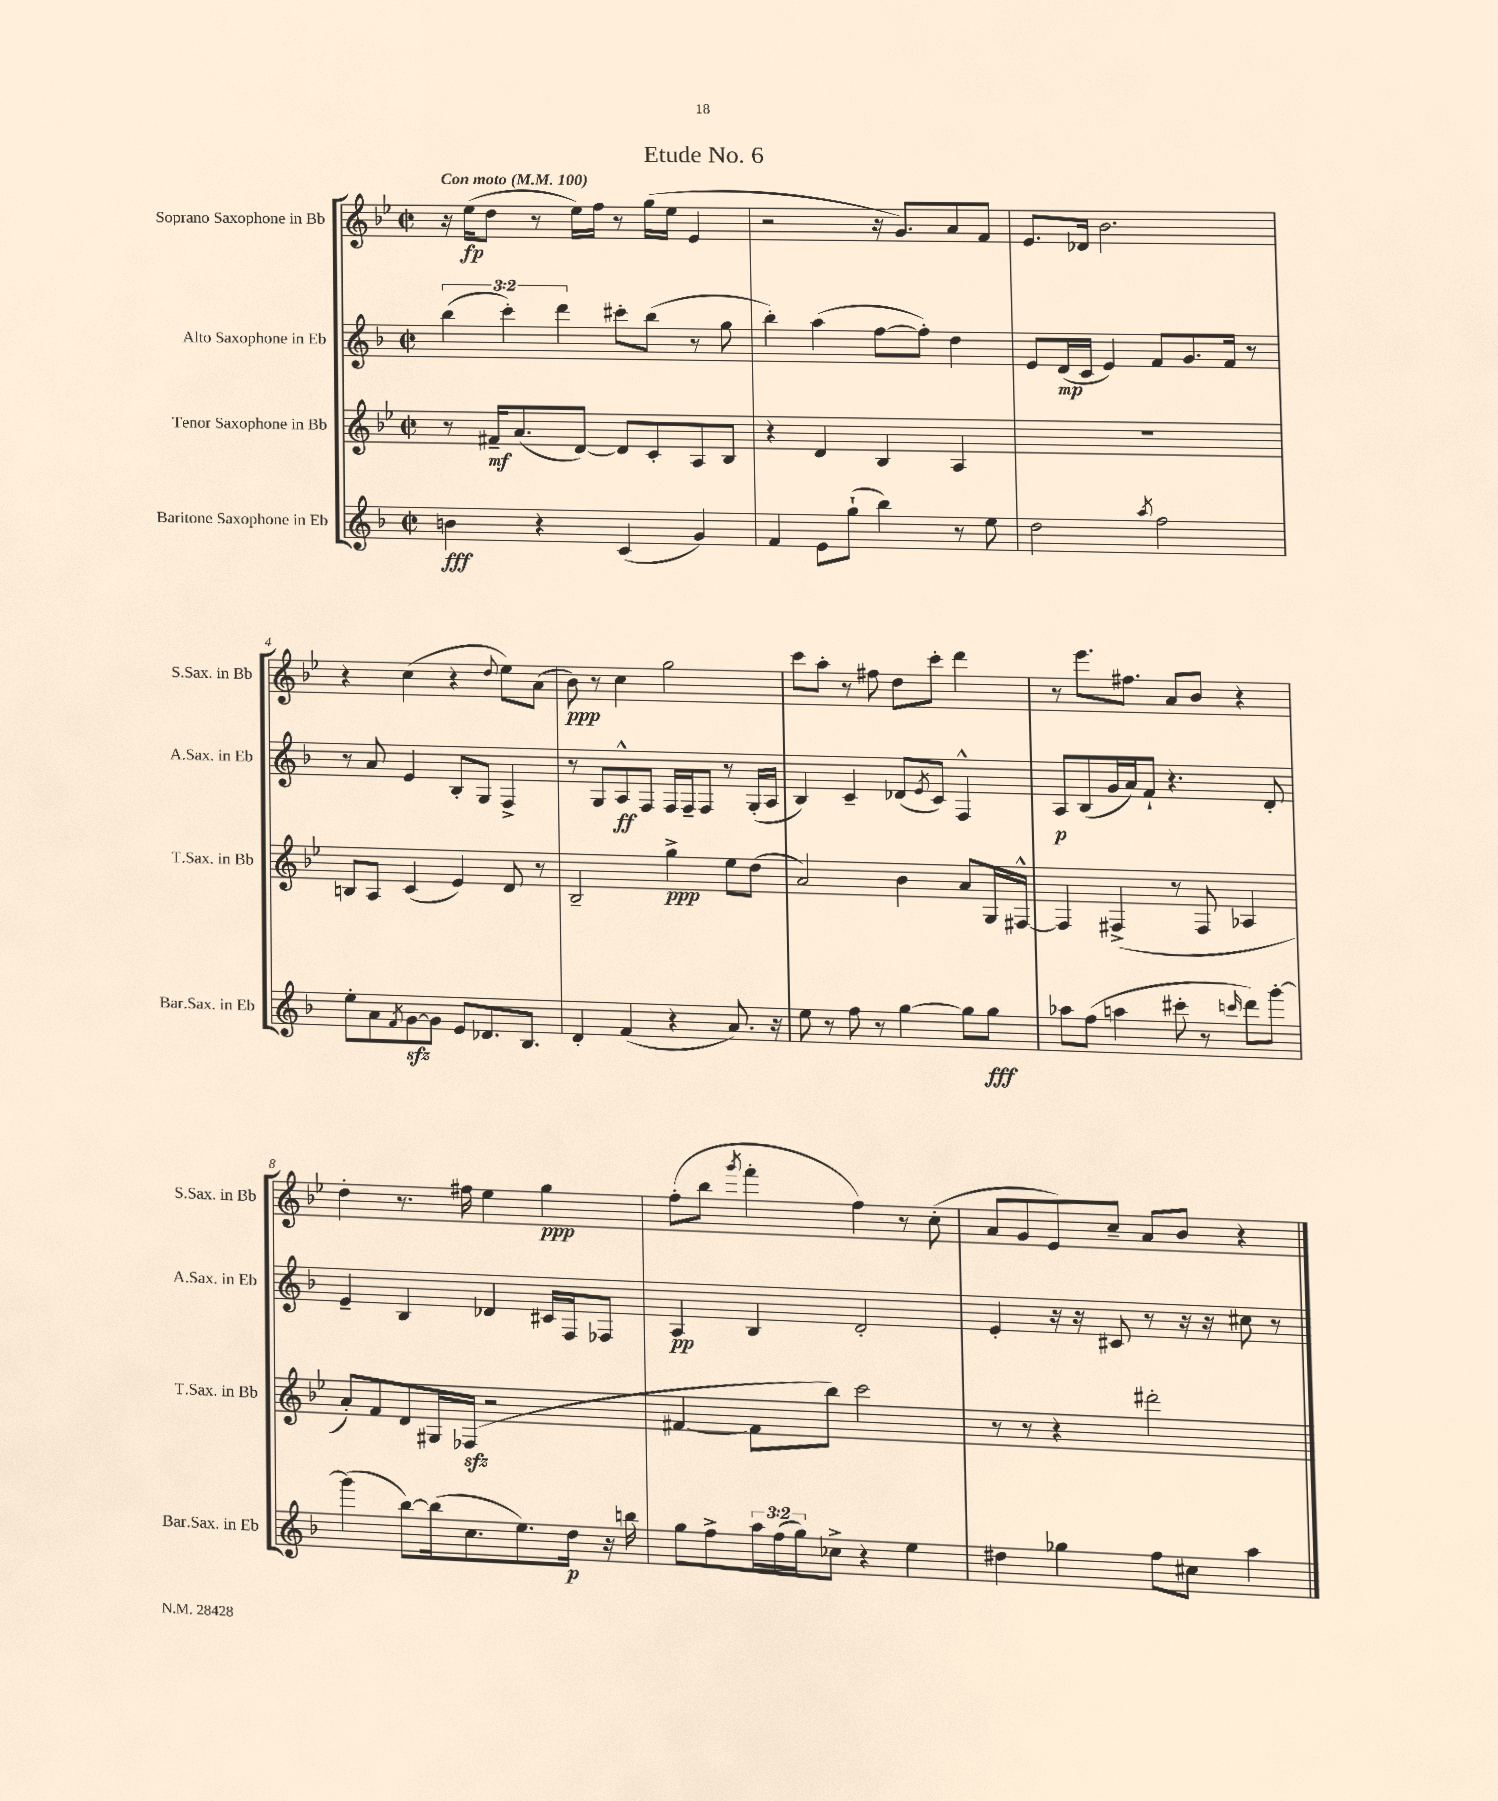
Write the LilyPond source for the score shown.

\header { title = "Etude No. 6" }
<<
\new StaffGroup <<
\new Staff = "s0" \with { instrumentName = "Soprano Saxophone in Bb" shortInstrumentName = "S.Sax. in Bb" } {
    \clef treble \key bes \major \defaultTimeSignature \time 2/2 \tempo "Con moto" 4 = 100
    r16 ees''16\fp( d''8 r8 ees''16) f''16 r8 g''16( ees''16 ees'4 |
    r2 r16 g'8.) a'8 f'8 |
    ees'8. des'16 bes'2. |
    r4 c''4( r4 \appoggiatura { d''8 } ees''8) a'8( |
    bes'8\ppp) r8 c''4 g''2 |
    c'''8 a''8-. r8 fis''8 d''8 c'''8-. d'''4 |
    r8 ees'''8. fis''8. a'8 bes'8 r4 |
    d''4-. r8. fis''16 ees''4 g''4\ppp |
    f''8-.( bes''8 \acciaccatura { g'''8 } f'''4-. f''4) r8 c''8-.( |
    a'8 g'8 ees'8) c''8-- a'8 bes'8 r4 \bar "|." |
}
\new Staff = "s1" \with { instrumentName = "Alto Saxophone in Eb" shortInstrumentName = "A.Sax. in Eb" } {
    \clef treble \key f \major \defaultTimeSignature \time 2/2 \override Staff.TupletNumber.text = #tuplet-number::calc-fraction-text
    \tuplet 3/2 { bes''4( c'''4-.) d'''4 } cis'''8-. bes''8( r8 g''8 |
    bes''4-.) a''4( f''8~ f''8-.) d''4 |
    e'8 d'16\mp( c'16 e'4) f'8 g'8. f'16 r8 |
    r8 a'8 e'4 bes8-. g8 f4-> |
    r8 g8 a8-^\ff f8 f16 f16-- f8 r8 g16-.( a16 |
    bes4) c'4-- des'8( \acciaccatura { e'8 } c'8) f4-^ |
    a8\p bes8( g'16 a'16) f'8-! r4. d'8-. |
    e'4-- bes4 des'4 cis'16 f16 fes8 |
    a4\pp bes4 d'2-. |
    e'4-. r16 r16 cis'8 r8 r16 r16 cis''8 r8 \bar "|." |
}
\new Staff = "s2" \with { instrumentName = "Tenor Saxophone in Bb" shortInstrumentName = "T.Sax. in Bb" } {
    \clef treble \key bes \major \defaultTimeSignature \time 2/2
    r8 fis'16--\mf a'8.( d'8~) d'8 c'8-. a8 bes8 |
    r4 d'4 bes4 a4 |
    R1 |
    b8 a8 c'4( ees'4) d'8 r8 |
    bes2-- g''4->\ppp ees''8 d''8( |
    a'2) bes'4 a'8 g16 fis16~-^ |
    fis4 fis4->( r8 fis8 aes4 |
    a'8-.) f'8 d'8 gis16 fes16\sfz( r2 |
    fis'4~ fis'8 bes''8) c'''2 |
    r8 r8 r4 dis'''2-. \bar "|." |
}
\new Staff = "s3" \with { instrumentName = "Baritone Saxophone in Eb" shortInstrumentName = "Bar.Sax. in Eb" } {
    \clef treble \key f \major \defaultTimeSignature \time 2/2 \override Staff.TupletNumber.text = #tuplet-number::calc-fraction-text
    b'4\fff r4 c'4( g'4) |
    f'4 e'8 g''8-!( bes''4) r8 e''8 |
    d''2 \acciaccatura { a''8 } f''2 |
    e''8-. a'8 \acciaccatura { f'8 } g'8~\sfz g'8 e'8 des'8. bes8. |
    d'4-. f'4( r4 a'8.) r16 |
    e''8 r8 f''8 r8 g''4~ g''8 g''8\fff |
    aes''8 f''8( a''4 cis'''8-. r8 \grace { c'''16 } d'''8) g'''8~-. |
    g'''4( bes''8~) bes''16( c''8. e''8.) d''16\p r16 b''16 |
    g''8 f''8-> \tuplet 3/2 { a''16 f''16( g''16) } ces''8-> r4 e''4 |
    dis''4 ges''4 f''8 cis''8 a''4 \bar "|." |
}
>>
>>
